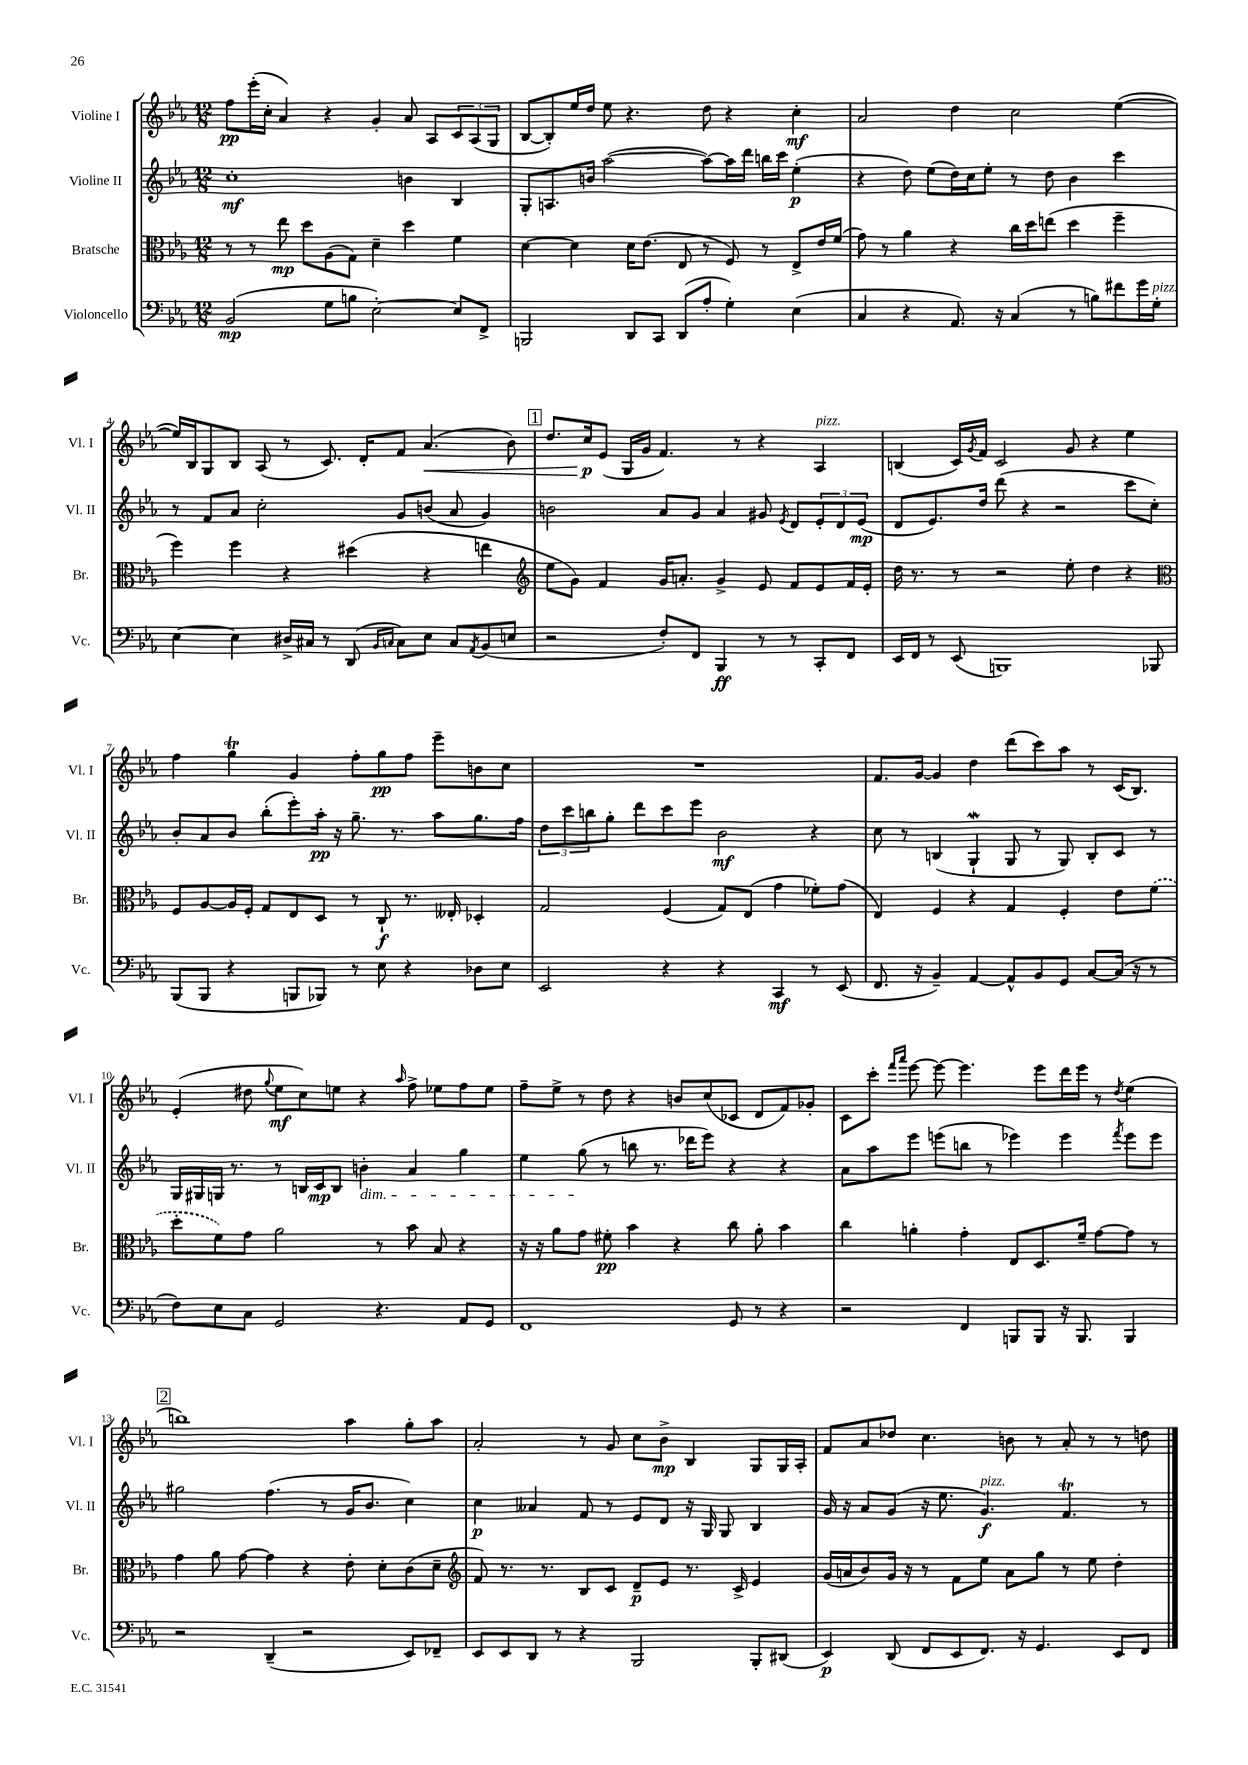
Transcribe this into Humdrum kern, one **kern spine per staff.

**kern	**kern	**kern	**kern
*staff4	*staff3	*staff2	*staff1
*clefF4	*clefC3	*clefG2	*clefG2
*k[b-e-a-]	*k[b-e-a-]	*k[b-e-a-]	*k[b-e-a-]
*M12/8	*M12/8	*M12/8	*M12/8
(2BB-	8r	1cc'	8ff
.	8r	.	(16eee-'
.	.	.	16cc'
.	8ee-	.	4a-)
.	8dd	.	.
8G	(8A-	.	4r
8B	8G)	.	.
[2E-')	4d~	.	4g'
.	4dd	4b	8a-
.	.	.	8A-
8E-]	4f	4B-	12c
.	.	.	(12A-
8FF^	.	.	.
.	.	.	12G
=	=	=	=
2BBB	[4d	8G'	[8B-
.	.	8.A	8B-'])
.	4d]	.	16ee-
.	.	16b	16dd
.	.	([2aa-	8ee-
8DD	16d	.	4.r
.	(8.e-	.	.
8CC	.	.	.
(8DD	8E-	.	.
8A-'	8r	8aa-_)	8dd
4G')	8F)	16aa-]	4r
.	.	16ddd	.
.	8r	16bb	.
.	.	16ccc	.
(4E-	8E-^	(4ee-'	4cc'
.	16e-	.	.
.	(16f	.	.
=	=	=	=
4C	8g)	4r	2a-
.	8r	.	.
4r	4a-	8dd)	.
.	.	(8ee-	.
8.AA-)	4r	16dd)	4dd
.	.	16cc	.
.	.	8ee-'	.
16r	.	.	.
(4C	16cc	8r	2cc
.	16dd	.	.
.	(8ee	8dd	.
8r	4dd	4b-	.
8B)	.	.	.
8f#	4ff~	4ccc	([4ee-
16g	.	.	.
16G'	.	.	.
=	=	=	=
[4E-	4ff)	8r	16ee-])
.	.	.	16B-
.	.	8f	8G
4E-]	4ff	8a-	8B-
.	.	2cc'	(8A-
16D#^	4r	.	8r
16C#	.	.	.
8r	.	.	8.c)
(8DD	(4dd#	.	.
.	.	.	16d'
16qqBB-	.	.	.
16qqC	.	.	.
8C)	.	8g	8f
8E-	4r	(8b	(4.a-
8C	.	8a-	.
8qAA-	.	.	.
(8BB-	4ee	4g)	.
8E	.	.	8b-)
=	=	=	=
*	*clefG2	*	*
2r	8ee-	2b	8.dd
.	8g)	.	.
.	.	.	16cc
.	4f	.	(8e-
.	.	.	16G
.	.	.	16g
8F')	16g	8a-	4.f)
.	8.a'	.	.
8FF	.	8g	.
4BBB-	4g^	4a-	.
.	.	.	8r
8r	8e-	8g#	4r
.	.	8qe-	.
8r	8f	8d	.
8CC'	8e-	12e-'	4A-
.	.	12d	.
8FF	16f	.	.
.	.	(12e-	.
.	16e-'	.	.
=	=	=	=
16EE-	16dd	8d	(4B
16FF	8.r	.	.
8r	.	8.e-)	.
(8EE-	8r	.	16c)
.	.	.	8qg
.	.	16dd	16f
1BBB)	2r	(8ddd	2c
.	.	4r	.
.	.	2r	.
.	8ee-'	.	8g
.	4dd	.	4r
.	4r	8ccc	4ee-
8BBB-	.	8cc')	.
=	=	=	=
*	*clefC3	*	*
(8BBB-	8F	8b-'	4ff
8BBB-	[8A-	8a-	.
4r	16A-]	8b-	4gg
.	16F'	.	.
.	8G	(8bb-'	.
8BBB	8E-	8eee-')	4g
8BBB-)	8D	16aa-'	.
.	.	16r	.
8r	8r	8.gg~	8ff'
8E-	8C`	.	8gg
.	.	8.r	.
4r	8.r	.	8ff
.	.	8aa-	8eee-~
.	16E--'	.	.
8D-	4D-'	8.gg	8b
8E-	.	.	8cc
.	.	16ff	.
=	=	=	=
2EE-	2G	12dd	1.r
.	.	12ccc	.
.	.	12bb	.
.	.	8gg'	.
.	.	8ddd	.
4r	(4F	8ccc	.
.	.	8eee-	.
4r	8G)	2b-	.
.	(8E-	.	.
4CC	4g	.	.
8r	8f-')	4r	.
(8EE-	(8g	.	.
=	=	=	=
8.FF	4E-)	8cc	8.f
.	.	8r	.
16r	.	.	[16g
4BB-~)	4F	(4B	4g]
[4AA-	4r	4G`	4dd
8AA-^^]	4G	8G	(8ddd
8BB-	.	8r	8ccc)
8GG	4F'	8G)	8aa-
[8C	.	8B'	8r
(16C]	8e-	8c	(16c
16r	.	.	8.B-)
8r	(8f	8r	.
=	=	=	=
8F)	8dd'	16G	(4e-'
.	.	16G#	.
8E-	8f)	16G	.
.	.	8.r	.
8C	8g	.	8dd#
.	.	.	8qqgg
2GG	2a-	8r	8ee-
.	.	16B	8cc)
.	.	16c	.
.	.	8B	8ee
.	.	4b'	4r
4.r	8r	.	.
.	.	.	16qqaa-
.	8b-	4a-	8ff^
.	8B-	.	8ee-
8AA-	4r	4gg	8ff
8GG	.	.	8ee-
=	=	=	=
1FF	16r	4ee-	8ff~
.	16r	.	.
.	8a-	.	8ee-^
.	8g	(8gg	8r
.	8f#'	8r	8dd
.	4b-	8bb	4r
.	.	8.r	.
.	4r	.	8b
.	.	16ddd-	.
.	.	8eee-)	(8cc
8GG	8cc	4r	8c-
8r	8a-'	.	8d
4r	4b-	4r	8f)
.	.	.	8g-'
=	=	=	=
2r	4cc	8a-	8c
.	.	8aa-	8ccc'
.	.	.	16qqfff
.	.	.	16qqaaa-
.	4a'	8eee-	[8eee-
.	.	(8eee	8eee-_
4FF	4g'	8bb	4.eee-]
.	.	8r	.
8BBB	8E-	4eee-)	.
8BBB	8.D	.	8eee-
16r	.	4eee-	16ddd
8.BBB	16f~	.	16eee-
.	[8g	.	8r
.	.	8qfff	8qdd
4BBB	8g]	8eee-	(4ee-
.	8r	8eee-	.
=	=	=	=
2r	4g	2gg#	1bb)
.	8a-	.	.
.	[8g	.	.
(4DD~	4g]	(4.ff	.
2r	4r	.	.
.	.	8r	.
.	8e-'	16g	4aa-
.	.	8.b-	.
.	8d'	.	.
8EE-)	(8c	4cc)	8gg'
8FF-~	8d~	.	8aa-
=	=	=	=
*	*clefG2	*	*
8EE-	8f)	4cc	2a-'
8EE-	8.r	.	.
8DD	.	4a--	.
.	8.r	.	.
8r	.	.	.
4r	8B-	8f	8r
.	8c	8r	8g
2BBB-	8d~	8e-	8cc
.	8e-	8d	8b-^
.	8.r	16r	4B-
.	.	16G	.
.	.	8G	.
.	16c^	.	.
8BBB-'	4e-	4B-	8G
(8DD#	.	.	16G
.	.	.	16A-'
=	=	=	=
4EE-)	(16g	16g	8f
.	16a	16r	.
.	8b-)	8a-	8a-
(8DD	16g	(8g	8dd-
.	16r	.	.
8FF	8r	16r	4.cc
.	.	8.ee-	.
8EE-	8f	.	.
8.FF)	8ee-	4.g)	.
.	8a	.	8b
16r	.	.	.
4.GG	8gg	.	8r
.	8r	4.f	8a-'
.	8ee-	.	8r
8EE-	4dd'	.	8r
8FF	.	8r	8dd
==	==	==	==
*-	*-	*-	*-
